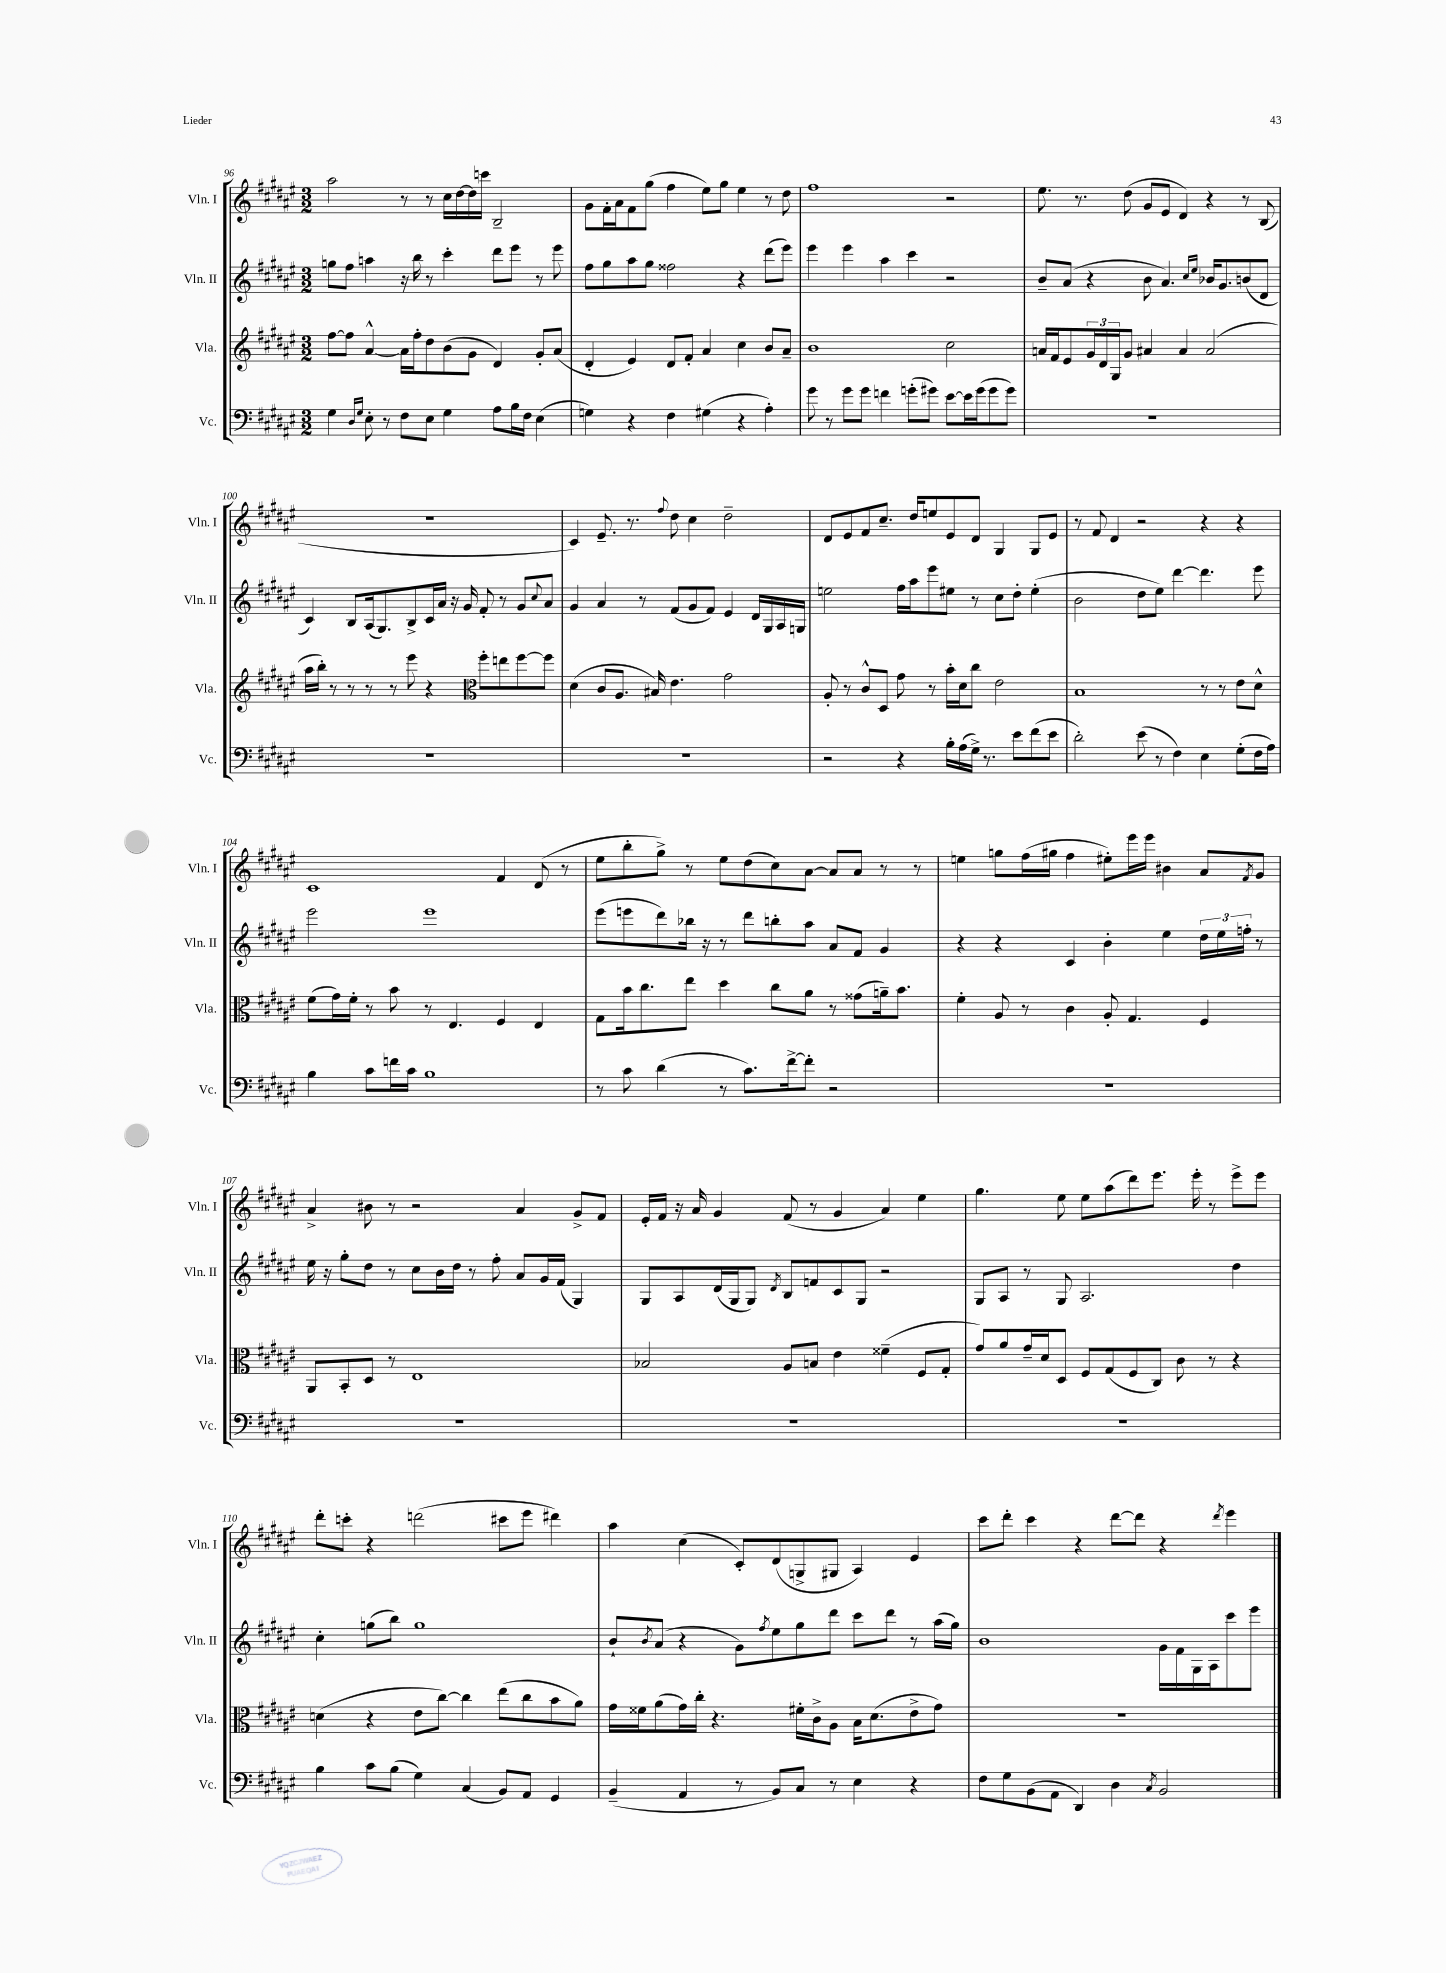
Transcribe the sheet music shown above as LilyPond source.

<<
\new StaffGroup <<
\new Staff = "s0" \with { instrumentName = "Vln. I" shortInstrumentName = "Vln. I" } {
    \clef treble \key fis \major \numericTimeSignature \time 3/2
    ais''2 r8 r8 cis''16 dis''16~ dis''16 c'''16 b2-- |
    gis'8 fis'16-. ais'16 fis'8 gis''8( fis''4 eis''8) gis''8 eis''4 r8 dis''8 |
    fis''1 r2 |
    eis''8. r8. dis''8( gis'8 eis'8 dis'4) r4 r8 b8( |
    R1. |
    cis'4) eis'8.-- r8. \appoggiatura { fis''8 } dis''8 cis''4 dis''2-- |
    dis'8 eis'8 fis'8 cis''8.-- dis''16 e''8 eis'8 dis'8 gis4 gis8 eis'8 |
    r8 fis'8 dis'4 r2 r4 r4 |
    cis'1 fis'4 dis'8( r8 |
    eis''8 b''8-. gis''8->) r8 eis''8 dis''8( cis''8) ais'8~ ais'8 ais'8 r8 r8 |
    e''4 g''8 fis''16( gis''16 fis''4 eis''8-.) eis'''16 eis'''16 bis'4 ais'8 \acciaccatura { fis'8 } gis'8 |
    ais'4-> bis'8 r8 r2 ais'4 gis'8-> fis'8 |
    eis'16-. fis'16 r16 ais'16 gis'4 fis'8( r8 gis'4 ais'4) eis''4 |
    gis''4. eis''8 eis''8 ais''8( dis'''8) eis'''8. eis'''16-. r8 eis'''8-> eis'''8 |
    dis'''8-. c'''8-. r4 d'''2( cis'''8 eis'''8 dis'''4) |
    ais''4 cis''4( cis'8-.) dis'8( g8-> gis8 ais4) eis'4 |
    cis'''8 dis'''8-. cis'''4 r4 dis'''8~ dis'''8 r4 \acciaccatura { dis'''8 } eis'''4 \bar "|." |
}
\new Staff = "s1" \with { instrumentName = "Vln. II" shortInstrumentName = "Vln. II" } {
    \clef treble \key fis \major \numericTimeSignature \time 3/2
    g''8 fis''8 a''4 r16 b''16 r8 cis'''4-. dis'''8 eis'''8 r8 eis'''8 |
    fis''8 gis''8 ais''8 gis''8 fisis''2 r4 dis'''8( eis'''8) |
    eis'''4 eis'''4 ais''4 cis'''4 r2 |
    b'8-- ais'8( r4 b'8 ais'4.) \grace { cis''16 eis''16 } bes'16 gis'8. b'8( dis'8 |
    cis'4) b8 ais16( gis8.) b8-> cis'16 ais'16 r16 gis'16 fis'8-. r8 gis'8 \appoggiatura { cis''8 } ais'8 |
    gis'4 ais'4 r8 fis'8( gis'8 fis'8) eis'4 dis'16 gis16 ais16 g16 |
    e''2 fis''16 ais''16 eis'''8 eis''8 r8 cis''8 dis''8-. eis''4-.( |
    b'2 dis''8 eis''8) dis'''4~ dis'''4. eis'''8 |
    eis'''2 eis'''1 |
    eis'''8( e'''8 dis'''8) bes''16 r16 r8 dis'''8 b''8-. ais''8 ais'8 fis'8 gis'4 |
    r4 r4 cis'4 b'4-. eis''4 \tuplet 3/2 { dis''16 eis''16 f''16-. } r8 |
    eis''16 r16 gis''8-. dis''8 r8 cis''8 b'16 dis''16 r8 fis''8-. ais'8 gis'16 fis'16( gis4) |
    gis8 ais8 dis'16( gis16 gis8) \acciaccatura { dis'8 } b8 f'8 cis'8 gis8 r2 |
    gis8 ais8 r8 gis8 ais2. dis''4 |
    cis''4-. g''8( b''8) g''1 |
    b'8-! \acciaccatura { b'8 } ais'8( r4 gis'8) \acciaccatura { fis''8 } eis''8 gis''8 dis'''8 cis'''8 dis'''8 r8 ais''16( gis''16) |
    b'1 gis'16 fis'16 gis16 ais16 cis'''8 eis'''8 \bar "|." |
}
\new Staff = "s2" \with { instrumentName = "Vla." shortInstrumentName = "Vla." } {
    \clef treble \key fis \major \numericTimeSignature \time 3/2
    fis''8~ fis''8 ais'4~-^ ais'16 fis''16-. dis''8 b'8( gis'8 dis'4) gis'8-. ais'8( |
    dis'4-. eis'4) dis'8 fis'8-. ais'4 cis''4 b'8 ais'8-- |
    b'1 cis''2 |
    a'16 fis'16 eis'8 \tuplet 3/2 { gis'16 dis'16 gis16 } gis'8 ais'4 ais'4 ais'2( |
    ais''16 b''16-.) r8 r8 r8 r8 eis'''8 r4 \clef alto fis''8-. e''8 fis''8~ fis''8 |
    dis'4( cis'8 ais8. bis16) eis'4. gis'2 |
    ais8-. r8 cis'8-^ dis8 gis'8 r8 b'16-. dis'16 cis''8 eis'2 |
    b1 r8 r8 eis'8 dis'8-^ |
    fis'8( gis'16) fis'16-. r8 b'8 r8 eis4. fis4 eis4 |
    gis8 b'16 cis''8. eis''8 dis''4 cis''8 ais'8 r8 gisis'8( a'16--) b'8. |
    fis'4-. ais8 r8 cis'4 ais8-. gis4. fis4 |
    ais,8 b,8-. dis8 r8 eis1 |
    bes2 ais8 b8 eis'4 fisis'4--( fis8 gis8-. |
    gis'8) ais'8 gis'16-- dis'16 dis8 fis8 gis8( fis8 cis8) cis'8 r8 r4 |
    d'4( r4 eis'8 cis''8~) cis''4 eis''8( cis''8 b'8 ais'8) |
    gis'16 fisis'16 ais'8( gis'16) cis''16-. r4. fis'16-. cis'16-> ais8 b16 dis'8.( eis'8-> gis'8) |
    R1. \bar "|." |
}
\new Staff = "s3" \with { instrumentName = "Vc." shortInstrumentName = "Vc." } {
    \clef bass \key fis \major \numericTimeSignature \time 3/2
    gis4 \grace { dis16 gis16 } eis8-. r8 fis8 eis8 gis4 ais8 b16 fis16 eis4( |
    g4) r4 fis4 gis4( r4 ais4-.) |
    gis'8 r8 gis'8 gis'8 f'4 g'8-.( gis'8) eis'8~ eis'16 gis'16( gis'8 gis'8) |
    R1. |
    R1. |
    R1. |
    r2 r4 b16-. ais16( gis16->) r8. eis'8 fis'8( eis'8 |
    dis'2-.) eis'8( r8 fis4) eis4 gis8-.( fis16 ais16) |
    b4 cis'8 f'16 cis'16 b1 |
    r8 cis'8 dis'4( r8 cis'8.) fis'16~-> fis'8-. r2 |
    R1. |
    R1. |
    R1. |
    R1. |
    b4 cis'8 b8( gis4) cis4( b,8) ais,8 gis,4 |
    b,4--( ais,4 r8 b,8) cis8 r8 eis4 r4 |
    fis8 gis8 b,8( ais,8 dis,4) dis4 \acciaccatura { cis8 } b,2 \bar "|." |
}
>>
>>
\layout { \context { \Score currentBarNumber = #96 } }
